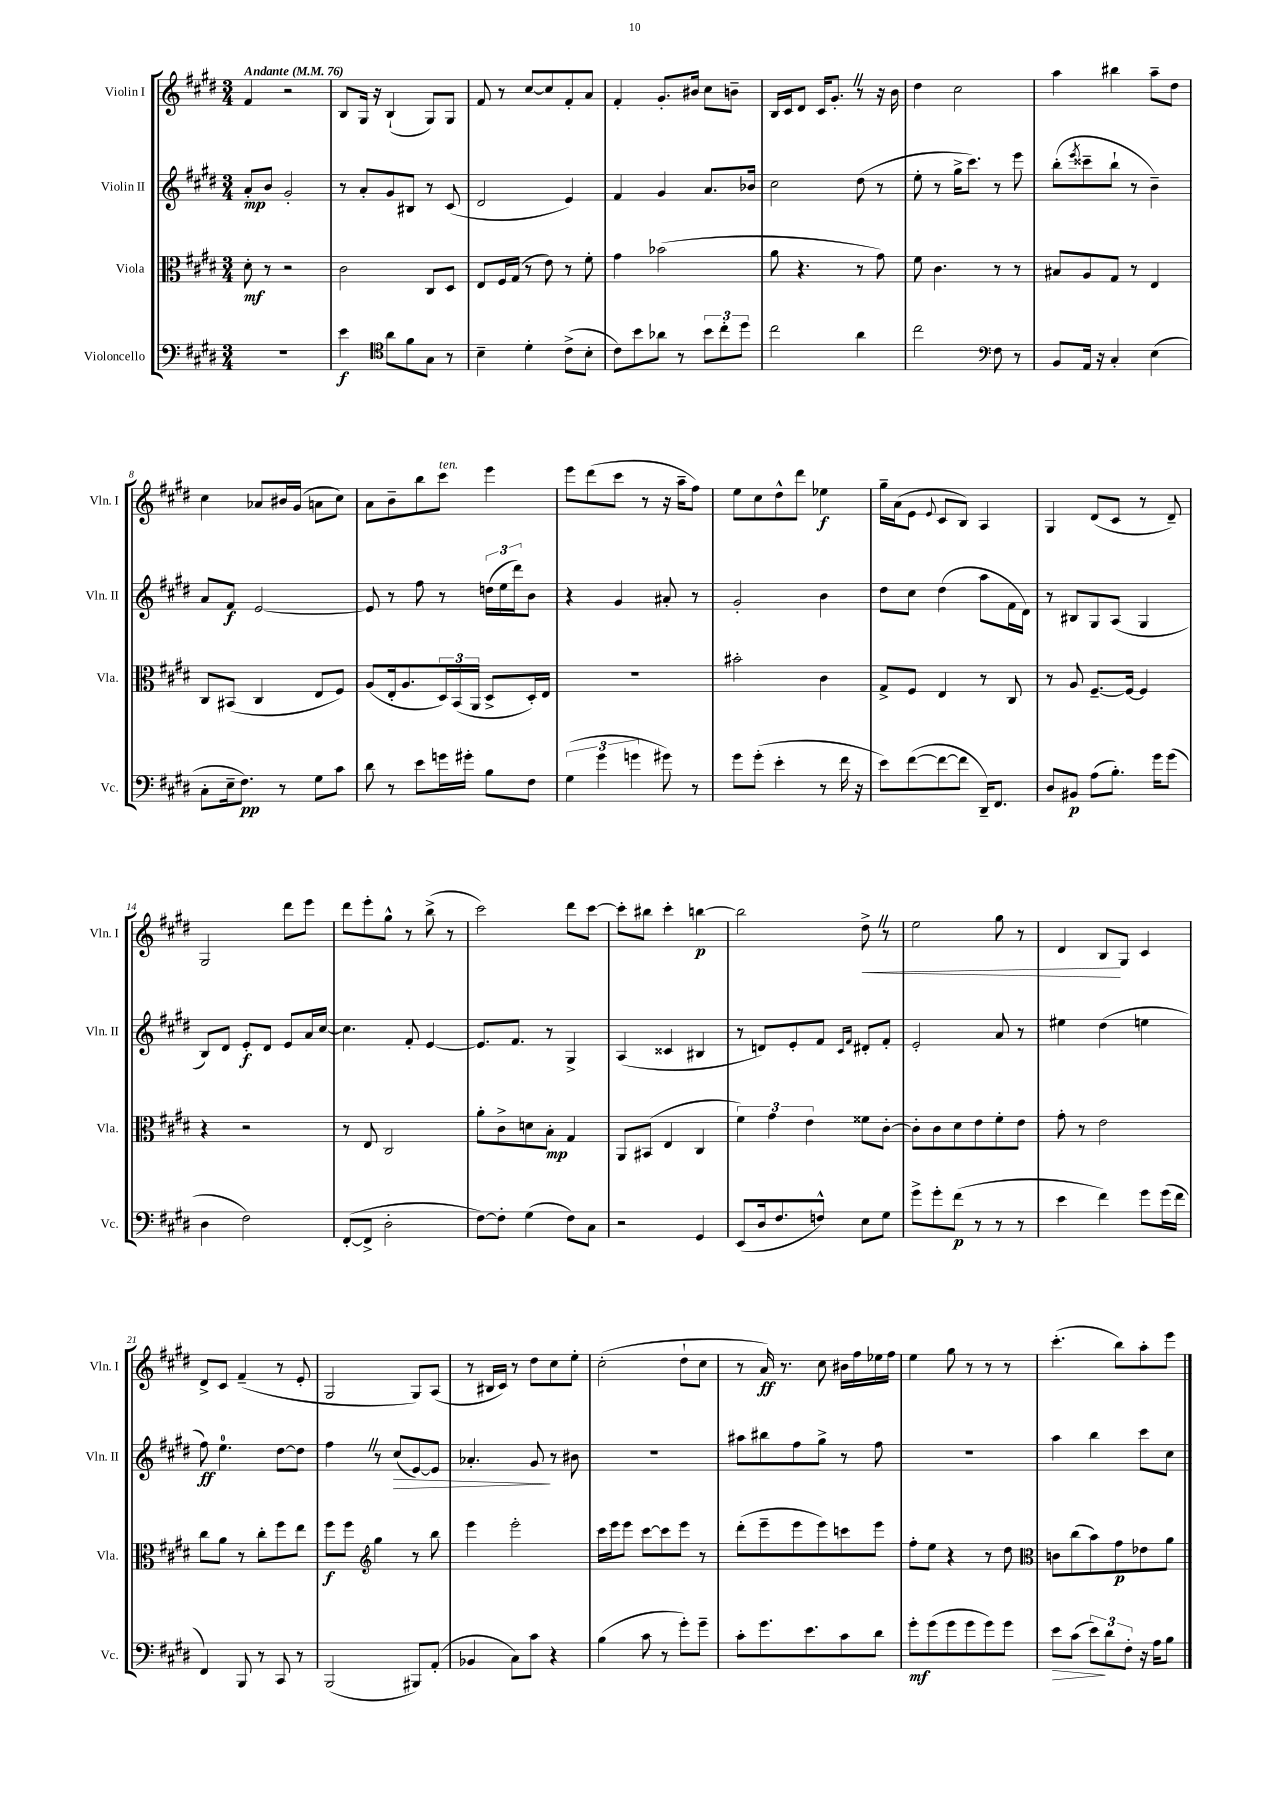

**kern	**dynam	**kern	**dynam	**kern	**dynam	**kern	**dynam
*part4	*part4	*part3	*part3	*part2	*part2	*part1	*part1
*staff4	*staff4	*staff3	*staff3	*staff2	*staff2	*staff1	*staff1
*I"Violoncello	*	*I"Viola	*	*I"Violin II	*	*I"Violin I	*
*I'Vc.	*	*I'Vla.	*	*I'Vln. II	*	*I'Vln. I	*
*clefF4	*	*clefC3	*	*clefG2	*	*clefG2	*
*k[f#c#g#d#]	*	*k[f#c#g#d#]	*	*k[f#c#g#d#]	*	*k[f#c#g#d#]	*
*M3/4	*	*M3/4	*	*M3/4	*	*M3/4	*
*MM76	*	*MM76	*	*MM76	*	*MM76	*
=1	=1	=1	=1	=1	=1	=1	=1
!	!	!	!	!	!	!LO:TX:a:B:t=Andante	!
2.r	.	8d#'\	mf	8a'/L	mp	4f#/	.
.	.	8r	.	8b/J	.	.	.
.	.	2r	.	2g#'/	.	2r	.
=2	=2	=2	=2	=2	=2	=2	=2
4e\	f	2c#\	.	8r	.	8B/L	.
.	.	.	.	8a'/L	.	16G#/Jk	.
.	.	.	.	.	.	16r	.
*clefC4	*	*	*	*	*	*	*
8a\L	.	.	.	8g#/	.	(4B`/	.
8f#\	.	.	.	8B#X/J	.	.	.
8G#\J	.	8C#/L	.	8r	.	8G#/L)	.
8r	.	8D#/J	.	(8c#/	.	8G#/J	.
=3	=3	=3	=3	=3	=3	=3	=3
4B~\	.	8E/L	.	2d#/	.	8f#/	.
.	.	16F#/L	.	.	.	8r	.
.	.	(16G#/JJ	.	.	.	.	.
4d#'\	.	8r	.	.	.	[8cc#/L	.
.	.	8e\)	.	.	.	8cc#/]	.
(8c#^\L	.	8r	.	4e/)	.	8f#'/	.
8B'\J	.	8f#'\	.	.	.	8a/J	.
=4	=4	=4	=4	=4	=4	=4	=4
8c#\L)	.	4g#\	.	4f#/	.	4f#'/	.
8b\	.	.	.	.	.	.	.
8a-X\J	.	(2b-X\	.	4g#/	.	8.g#'/L	.
8r	.	.	.	.	.	.	.
.	.	.	.	.	.	16b#X/Jk	.
12b\L	.	.	.	8.a/L	.	8cc#\L	.
12cc#'\	.	.	.	.	.	.	.
.	.	.	.	.	.	8bn~\J	.
12dd#\J	.	.	.	.	.	.	.
.	.	.	.	16b-X/Jk	.	.	.
=5	=5	=5	=5	=5	=5	=5	=5
2cc#\	.	8a\	.	2cc#\	.	16B/LL	.
.	.	.	.	.	.	16c#/J	.
.	.	4.r	.	.	.	8d#/J	.
.	.	.	.	.	.	16c#/KL	.
.	.	.	.	.	.	8.g#'Z/J	.
4a\	.	8r	.	(8dd#\	.	8r	.
.	.	8g#\)	.	8r	.	16r	.
.	.	.	.	.	.	16b\	.
=6	=6	=6	=6	=6	=6	=6	=6
2cc#\	.	8f#\	.	8ee'\	.	4dd#\	.
.	.	4.c#\	.	8r	.	.	.
.	.	.	.	16gg#^\KL	.	2cc#\	.
.	.	.	.	8.ccc#\J)	.	.	.
*clefF4	*	*	*	*	*	*	*
8F#\	.	8r	.	8r	.	.	.
8r	.	8r	.	8eee\	.	.	.
=7	=7	=7	=7	=7	=7	=7	=7
8BB/L	.	8B#X/L	.	(8bb'\L	.	4aa\	.
.	.	.	.	8qeee/	.	.	.
16AA/Jk	.	8A/	.	8ccc##X~\	.	.	.
16r	.	.	.	.	.	.	.
4C#'/	.	8G#/J	.	8bb`\J	.	4bb#X\	.
.	.	8r	.	8r	.	.	.
(4E\	.	4E/	.	4b~\)	.	8aa~\L	.
.	.	.	.	.	.	8dd#\J	.
!!LO:LB:g=z
=8	=8	=8	=8	=8	=8	=8	=8
8C#'\L	.	8C#/L	.	8a/L	.	4cc#\	.
16E~\k	.	(8BB#X/J	.	8f#/J	f	.	.
8.F#\J)	pp	.	.	.	.	.	.
.	.	4C#/	.	[2e/	.	8a-X/L	.
8r	.	.	.	.	.	16b#X/L	.
.	.	.	.	.	.	(16g#/JJ	.
8G#\L	.	8E/L	.	.	.	8an\L	.
8c#\J	.	8F#/J)	.	.	.	8cc#\J)	.
=9	=9	=9	=9	=9	=9	=9	=9
8d#\	.	(8A/L	.	8e/]	.	8a\L	.
8r	.	16E'/k	.	8r	.	8b~\	.
.	.	8.A/	.	.	.	.	.
8e\L	.	.	.	8ff#\	.	8bb\	.
!	!	!	!	!	!	!LO:TX:a:i:t=ten.	!
16gn\L	.	24D#/L)	.	8r	.	8ccc#\J	.
.	.	(24BB/	.	.	.	.	.
16g#X'\JJ	.	.	.	.	.	.	.
.	.	24AA/JJ	.	.	.	.	.
8B\L	.	8D#^/L	.	(24ddn\LL	.	4eee\	.
.	.	.	.	24ee\	.	.	.
.	.	.	.	24ddd#\J)	.	.	.
8F#\J	.	16D#'/L)	.	8b\J	.	.	.
.	.	16E/JJ	.	.	.	.	.
=10	=10	=10	=10	=10	=10	=10	=10
(6G#\	.	2.r	.	4r	.	8eee\L	.
.	.	.	.	.	.	(8ddd#\	.
6g#\	.	.	.	.	.	.	.
.	.	.	.	4g#/	.	8ccc#\J	.
6gn\	.	.	.	.	.	.	.
.	.	.	.	.	.	8r	.
8g#X\)	.	.	.	8a#X'/	.	16r	.
.	.	.	.	.	.	16aa~\KL	.
8r	.	.	.	8r	.	8ff#\J)	.
=11	=11	=11	=11	=11	=11	=11	=11
8g#\L	.	2b#X'\	.	2g#'/	.	8ee\L	.
(8g#'\J	.	.	.	.	.	8cc#\	.
4e'\	.	.	.	.	.	8dd#^^\	.
.	.	.	.	.	.	8ddd#\J	.
8r	.	4c#\	.	4b\	.	4ee-X\	f
16f#\	.	.	.	.	.	.	.
16r	.	.	.	.	.	.	.
=12	=12	=12	=12	=12	=12	=12	=12
8e\L)	.	8G#^/L	.	8dd#\L	.	16gg#~\LL	.
.	.	.	.	.	.	(16a\J	.
([8f#\	.	8F#/J	.	8cc#\J	.	8e\J	.
.	.	.	.	.	.	8qqe/	.
8f#\_	.	4E/	.	(4dd#\	.	8c#/L	.
8f#\J]	.	.	.	.	.	8B/J)	.
16DD#~/KL)	.	8r	.	8aa\L	.	4A/	.
8.FF#/J	.	.	.	.	.	.	.
.	.	8C#/	.	16f#\L	.	.	.
.	.	.	.	16d#\JJ)	.	.	.
=13	=13	=13	=13	=13	=13	=13	=13
8D#/L	.	8r	.	8r	.	4G#/	.
8BB#X/J	p	8A/	.	8B#X/L	.	.	.
(8A\L	.	[8.F#~/L	.	8G#/	.	(8d#/L	.
8.B'\J)	.	.	.	(8A/J	.	8c#/J	.
.	.	16F#/Jk_	.	.	.	.	.
.	.	4F#/]	.	4G#/	.	8r	.
16g#\KL	.	.	.	.	.	.	.
(8g#\J	.	.	.	.	.	8d#~/)	.
!!LO:LB:g=z
=14	=14	=14	=14	=14	=14	=14	=14
4D#\	.	4r	.	8B/L)	.	2G#/	.
.	.	.	.	8d#/J	.	.	.
2F#\)	.	2r	.	8e'/L	f	.	.
.	.	.	.	8d#/J	.	.	.
.	.	.	.	8e/L	.	8ddd#\L	.
.	.	.	.	16a/L	.	8eee\J	.
.	.	.	.	[16cc#/JJ	.	.	.
=15	=15	=15	=15	=15	=15	=15	=15
([8FF#'/L	.	8r	.	4.cc#\]	.	8ddd#\L	.
8FF#^/J]	.	8E/	.	.	.	8eee'\	.
2D#'\	.	2C#/	.	.	.	8gg#^^\J	.
.	.	.	.	8f#'/	.	8r	.
.	.	.	.	[4e/	.	(8bb^\	.
.	.	.	.	.	.	8r	.
=16	=16	=16	=16	=16	=16	=16	=16
[8F#\L)	.	8a'\L	.	8.e/L]	.	2ccc#\)	.
8F#'\J]	.	8c#^\	.	.	.	.	.
.	.	.	.	8.f#/J	.	.	.
(4G#\	.	8dn\	.	.	.	.	.
.	.	8B'\J	mp	8r	.	.	.
8F#\L)	.	4G#/	.	4G#^/	.	8ddd#\L	.
8C#\J	.	.	.	.	.	[8ccc#\J	.
=17	=17	=17	=17	=17	=17	=17	=17
2r	.	8AA/L	.	(4A/	.	8ccc#'\L]	.
.	.	(8BB#X/J	.	.	.	8bb#X\J	.
.	.	4E/	.	4c##X/	.	4ccc#'\	.
4GG#/	.	4C#/	.	4B#X/	.	[4bbn\	p
=18	=18	=18	=18	=18	=18	=18	=18
(8EE/L	.	6f#\)	.	8r	.	2bb\]	.
16D#/k	.	.	.	8dn/L)	.	.	.
.	.	6g#\	.	.	.	.	.
8.F#/	.	.	.	.	.	.	.
.	.	.	.	8e'/	.	.	.
.	.	6e\	.	.	.	.	.
8Fn^^/J)	.	.	.	8f#/J	.	.	.
.	.	.	.	16qqc#/LL	.	.	.
.	.	.	.	16qqf#/JJ	.	.	.
!	!	!	!	!	!	!	!LO:HP:b
8E\L	.	8f##X\L	.	8d#X'/L	.	8dd#^Z\	<
8G#\J	.	[8c#'\J	.	8f#'/J	.	8r	.
=19	=19	=19	=19	=19	=19	=19	=19
8g#^\L	.	8c#'\L]	.	2e'/	.	2ee\	.
8g#'\	.	8c#\	.	.	.	.	.
(8f#\J	p	8d#\	.	.	.	.	.
8r	.	8e\	.	.	.	.	.
8r	.	8f#'\	.	8a/	.	8gg#\	.
8r	.	8e\J	.	8r	.	8r	.
=20	=20	=20	=20	=20	=20	=20	=20
4e\	.	8g#'\	.	4ee#X\	.	4d#/	.
.	.	8r	.	.	.	.	.
4f#\)	.	2e\	.	(4dd#\	.	8B/L	.
.	.	.	.	.	.	8G#/J	[
8g#\L	.	.	.	4een\	.	4c#/	.
(16g#\L	.	.	.	.	.	.	.
16f#\JJ	.	.	.	.	.	.	.
!!LO:LB:g=z
=21	=21	=21	=21	=21	=21	=21	=21
4FF#/)	.	8cc#\L	.	8ff#\)	ff	8d#^/L	.
.	.	8a\J	.	4.ee\	.	8c#/J	.
8BBB/	.	8r	.	.	.	(4f#~/	.
8r	.	8cc#'\L	.	.	.	.	.
8CC#/	.	8ff#\	.	[8dd#\L	.	8r	.
8r	.	8ee\J	.	8dd#\J]	.	8e'/	.
=22	=22	=22	=22	=22	=22	=22	=22
(2BBB/	.	8ff#\L	f	4ff#Z\	.	2G#/	.
.	.	8ff#\J	.	.	.	.	.
*	*	*clefG2	*	*	*	*	*
.	.	4gg#\	.	8r	.	.	.
!	!	!	!	!	!LO:HP:b	!	!
.	.	.	.	(8cc#/L	>	.	.
8BBB#X/L)	.	8r	.	[8e/)	.	8G#/L)	.
(8AA'/J	.	8bb\	.	8e/J]	.	(8A/J	.
=23	=23	=23	=23	=23	=23	=23	=23
4BB-X/	.	4eee\	.	4.a-X'/	.	8r	.
.	.	.	.	.	.	16B#X/LL	.
.	.	.	.	.	.	16c#/JJ)	.
8C#\L)	.	2eee'\	.	.	.	8r	.
8c#\J	.	.	.	8g#/	.	8dd#\L	.
4r	.	.	.	8r	]	8cc#\	.
.	.	.	.	8b#X\	.	8ee'\J	.
=24	=24	=24	=24	=24	=24	=24	=24
(4B\	.	16ccc#\LL	.	2.r	.	(2cc#'\	.
.	.	16eee\J	.	.	.	.	.
.	.	8eee\J	.	.	.	.	.
8c#\	.	[8ccc#\L	.	.	.	.	.
8r	.	8ccc#\]	.	.	.	.	.
8g#'\L)	.	8eee\J	.	.	.	8dd#`\L	.
8g#~\J	.	8r	.	.	.	8cc#\J	.
=25	=25	=25	=25	=25	=25	=25	=25
8c#'\L	.	(8ddd#'\L	.	8aa#X\L	.	8r	.
8.g#\	.	8eee~\	.	8bb#X\	.	16a/)	ff
.	.	.	.	.	.	8.r	.
.	.	8eee\	.	8ff#\	.	.	.
8.e\	.	.	.	.	.	.	.
.	.	8eee\)	.	8gg#^\J	.	8cc#\	.
8c#\	.	8cccn\	.	8r	.	16b#X\LL	.
.	.	.	.	.	.	16ff#\	.
8d#\J	.	8eee\J	.	8ff#\	.	16ee-X\	.
.	.	.	.	.	.	16ff#\JJ	.
=26	=26	=26	=26	=26	=26	=26	=26
8g#'\L	mf	8ff#'\L	.	2.r	.	4ee\	.
(8g#\	.	8ee\J	.	.	.	.	.
8g#\	.	4r	.	.	.	8gg#\	.
8g#\	.	.	.	.	.	8r	.
8g#\)	.	8r	.	.	.	8r	.
8g#\J	.	8dd#\	.	.	.	8r	.
=27	=27	=27	=27	=27	=27	=27	=27
*	*	*clefC3	*	*	*	*	*
!	!LO:HP:b	!	!	!	!	!	!
8e\L	>	8cn\L	.	4aa\	.	(4.ccc#'\	.
(8c#\J	.	(8cc#\	.	.	.	.	.
12e\L)	.	8b\)	.	4bb\	.	.	.
12d#\	]	.	.	.	.	.	.
.	.	8g#\	p	.	.	8bb\L)	.
12F#'\J	.	.	.	.	.	.	.
16r	.	8e-X\	.	8ccc#\L	.	8aa'\	.
16A\KL	.	.	.	.	.	.	.
8B\J	.	8a\J	.	8cc#\J	.	8eee\J	.
==	==	==	==	==	==	==	==
*-	*-	*-	*-	*-	*-	*-	*-
